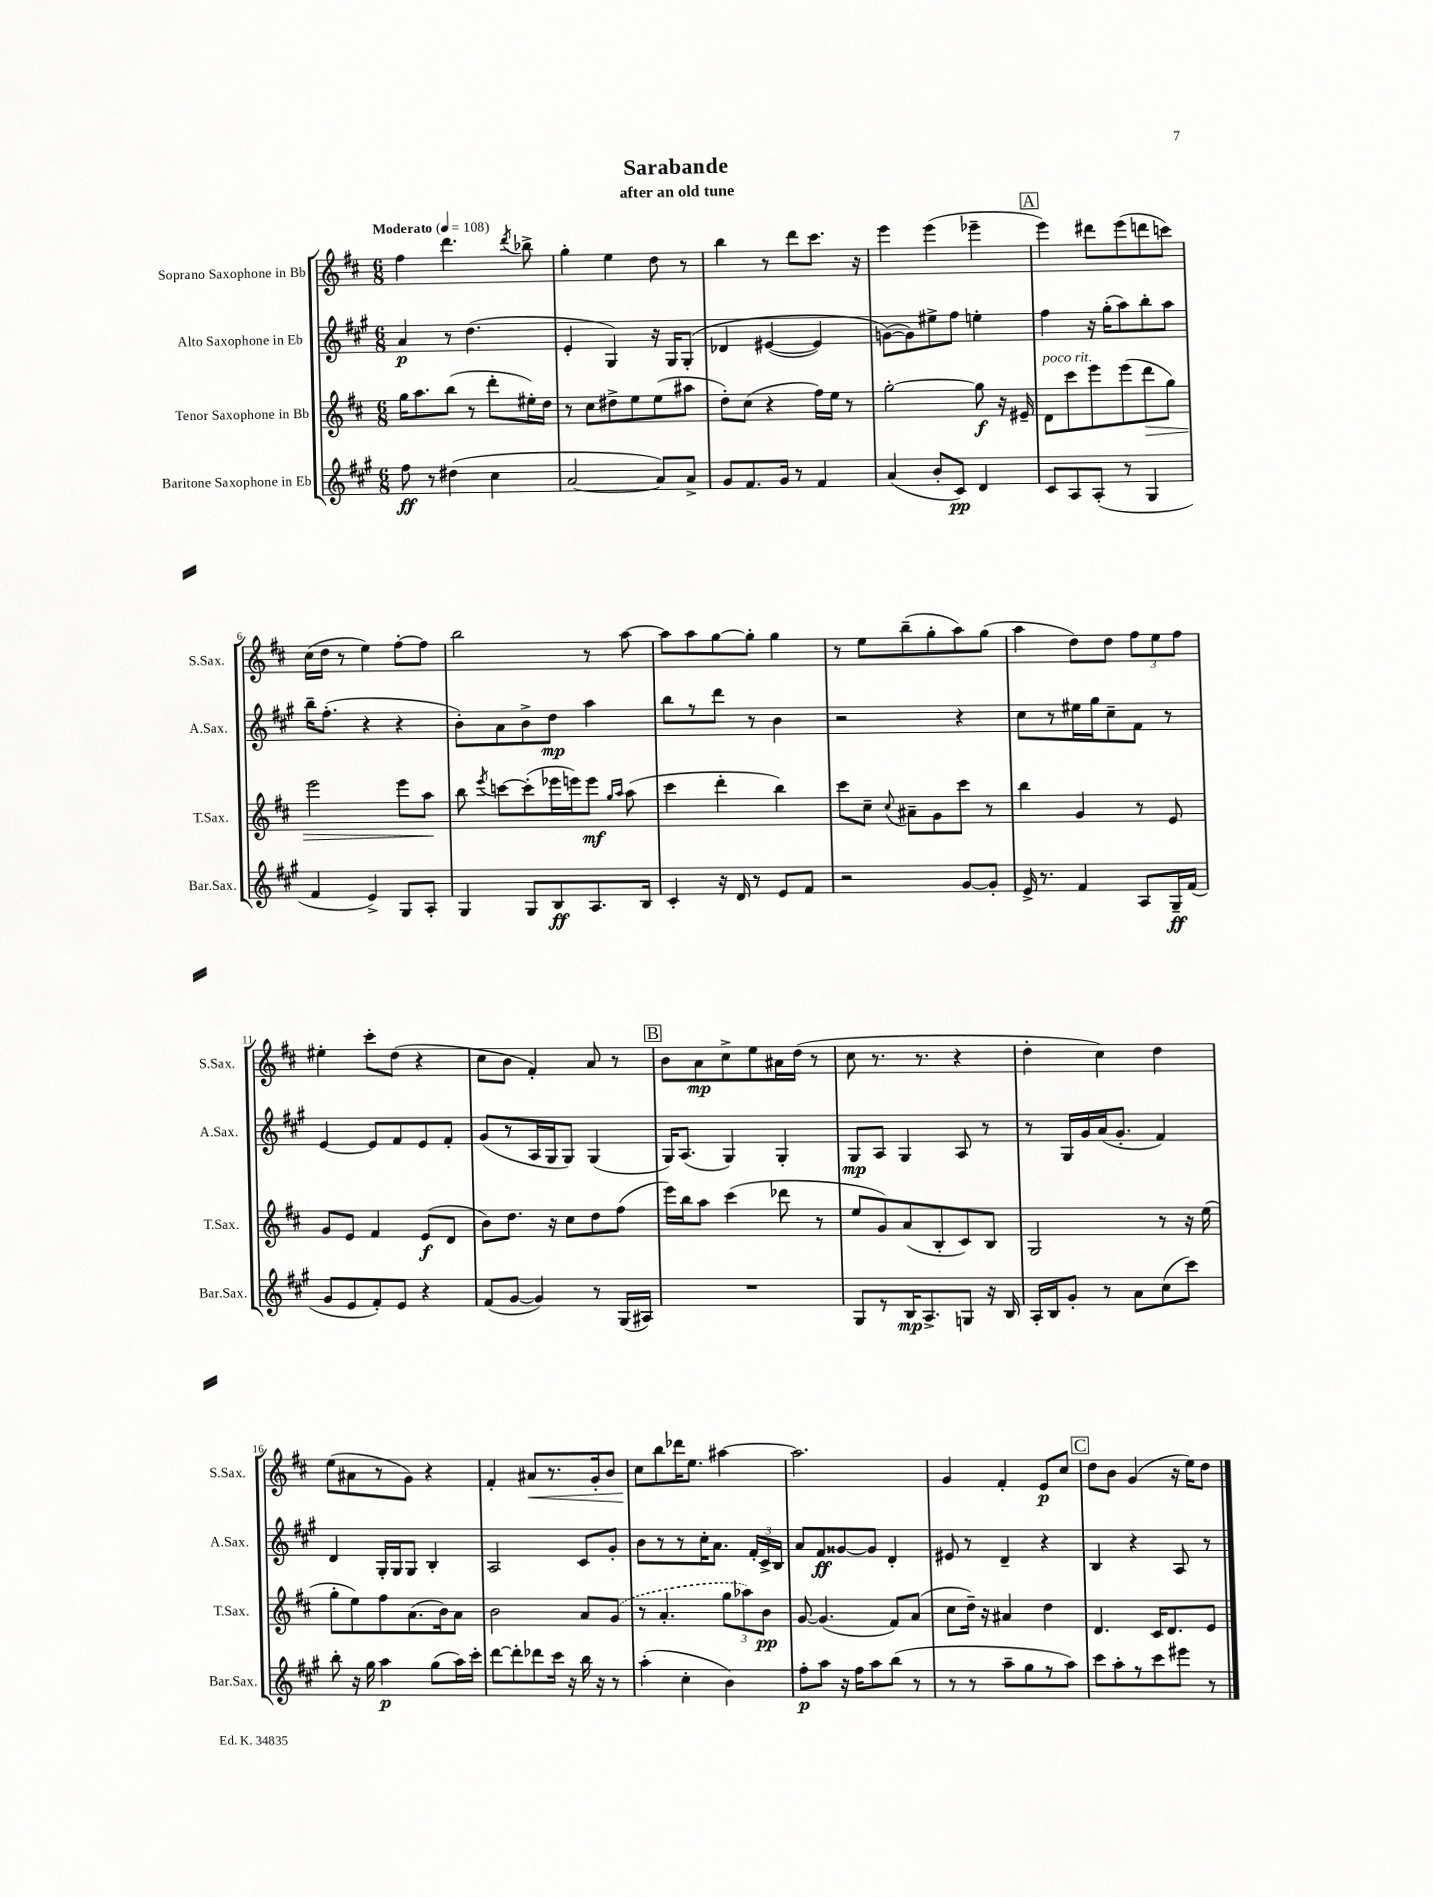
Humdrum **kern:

**kern	**dynam	**kern	**dynam	**kern	**dynam	**kern	**dynam
*part4	*part4	*part3	*part3	*part2	*part2	*part1	*part1
*staff4	*staff4	*staff3	*staff3	*staff2	*staff2	*staff1	*staff1
*I"Baritone Saxophone in Eb	*	*I"Tenor Saxophone in Bb	*	*I"Alto Saxophone in Eb	*	*I"Soprano Saxophone in Bb	*
*I'Bar.Sax.	*	*I'T.Sax.	*	*I'A.Sax.	*	*I'S.Sax.	*
*clefG2	*	*clefG2	*	*clefG2	*	*clefG2	*
*k[f#c#g#]	*	*k[f#c#]	*	*k[f#c#g#]	*	*k[f#c#]	*
*M6/8	*	*M6/8	*	*M6/8	*	*M6/8	*
*MM108	*	*MM108	*	*MM108	*	*MM108	*
=1	=1	=1	=1	=1	=1	=1	=1
!	!	!	!	!	!	!LO:TX:a:B:t=Moderato	!
8ff#\	ff	16gg\KL	.	4a/	p	4ff#\	.
.	.	8.aa\	.	.	.	.	.
8r	.	.	.	.	.	.	.
(4dd#X\	.	(8bb\J	.	8r	.	4.ddd\	.
.	.	8r	.	(4.dd\	.	.	.
4cc#\	.	8ddd'\L	.	.	.	.	.
.	.	.	.	.	.	8qddd/	.
.	.	16ee#X'\L)	.	.	.	8bb-X^\	.
.	.	16dd\JJ	.	.	.	.	.
=2	=2	=2	=2	=2	=2	=2	=2
[2a/	.	8r	.	4e'/	.	4gg'\	.
.	.	8cc#\L	.	.	.	.	.
.	.	8dd#X^\	.	4G#/)	.	4ee\	.
.	.	8ee\	.	.	.	.	.
8a/L])	.	(8ee\	.	16r	.	8dd\	.
.	.	.	.	16G#/KL	.	.	.
8a^/J	.	8aa#X\J	.	(8G#'/J	.	8r	.
=3	=3	=3	=3	=3	=3	=3	=3
8g#/L	.	8dd'\L)	.	4d-X/	.	4bb\	.
8.f#/	.	(8cc#\J	.	.	.	.	.
.	.	4r	.	([4e#X/	.	8r	.
16g#/Jk	.	.	.	.	.	.	.
8r	.	.	.	.	.	8ddd\L	.
4f#/	.	16ff#\LL)	.	4e#/])	.	8.ccc#\J	.
.	.	16ee\JJ	.	.	.	.	.
.	.	8r	.	.	.	.	.
.	.	.	.	.	.	16r	.
=4	=4	=4	=4	=4	=4	=4	=4
(4a/	.	[2gg'\	.	([8gn\L)	.	4eee\	.
.	.	.	.	8g\])	.	.	.
8b'/L	.	.	.	8ee#X^\	.	(4eee\	.
8c#/J)	pp	.	.	8ff#\J	.	.	.
4d/	.	8gg\]	f	4een'\	.	4eee-X~\	.
.	.	16r	.	.	.	.	.
.	.	16e#X~/	.	.	.	.	.
!!LO:REH:place=s1:t=A
=5	=5	=5	=5	=5	=5	=5	=5
!	!	!LO:TX:a:i:t=poco rit.	!	!	!	!	!
8c#/L	.	8d\L	.	4ff#\	.	4eee\)	.
8A/	.	8ccc#\	.	.	.	.	.
(8A'/J	.	8eee\	.	16r	.	8ddd#X\L	.
.	.	.	.	(16gg#'\KL	.	.	.
8r	.	(8eee\	.	8aa\)	.	(8eee\	.
!	!	!	!LO:HP:b	!	!	!	!
4G#/	.	8ddd\	>	8bb'\	.	8dddn\	.
.	.	8gg\J)	.	8aa\J	.	8cccn\J)	.
!!LO:LB:g=z
=6	=6	=6	=6	=6	=6	=6	=6
4f#/	.	2eee\	.	16bb~\KL	.	(16cc#\LL	.
.	.	.	.	(8.ff#'\J	.	16dd\JJ	.
.	.	.	.	.	.	8r	.
4e^/)	.	.	.	4r	.	4ee\)	.
8G#/L	.	8eee\L	.	4r	.	[8ff#'\L	.
8A'/J	.	8aa\J	.	.	.	8ff#\J]	.
.	.	.	]	.	.	.	.
=7	=7	=7	=7	=7	=7	=7	=7
4G#/	.	8bb\	.	8b'\L)	.	2bb\	.
.	.	8qeee/	.	.	.	.	.
.	.	[8cccn\L	.	8a\	.	.	.
8G#/L	.	(8ccc'\]	.	8b^\	.	.	.
8B/	ff	16eee-X\L	.	8dd\J	mp	.	.
.	.	16eeen\J)	.	.	.	.	.
8.A/	.	8eee\J	mf	4aa\	.	8r	.
.	.	16qqgg/LL	.	.	.	.	.
.	.	16qqaa/JJ	.	.	.	.	.
.	.	(8aa\	.	.	.	[8aa\	.
16B/Jk	.	.	.	.	.	.	.
=8	=8	=8	=8	=8	=8	=8	=8
4c#'/	.	4ccc#\	.	8bb\L	.	8aa\L]	.
.	.	.	.	8r	.	8aa\	.
16r	.	4ddd'\	.	8ddd\J	.	[8gg\	.
16d/	.	.	.	.	.	.	.
8r	.	.	.	8r	.	8gg'\J]	.
8e/L	.	4bb\)	.	4b\	.	4gg\	.
8f#/J	.	.	.	.	.	.	.
=9	=9	=9	=9	=9	=9	=9	=9
2r	.	8ccc#\L	.	2r	.	8r	.
.	.	8cc#~\J	.	.	.	8ee\L	.
.	.	8qqcc#/	.	.	.	.	.
.	.	8a#X~\L	.	.	.	(8bb~\	.
.	.	8g\	.	.	.	8gg'\	.
[8g#/L	.	8ccc#\J	.	4r	.	8aa\)	.
8g#'/J]	.	8r	.	.	.	(8gg\J	.
=10	=10	=10	=10	=10	=10	=10	=10
16e^/	.	4bb\	.	8cc#\L	.	4aa\	.
8.r	.	.	.	.	.	.	.
.	.	.	.	8r	.	.	.
4f#/	.	4g/	.	16ee#X\L	.	8dd\L)	.
.	.	.	.	16gg#\J	.	.	.
.	.	.	.	8cc#~\	.	8dd\J	.
8A/L	.	8r	.	8f#\J	.	12ff#\L	.
.	.	.	.	.	.	12ee\	.
16G#~/L	ff	8e/	.	8r	.	.	.
.	.	.	.	.	.	12ff#\J	.
(16f#/JJ	.	.	.	.	.	.	.
!!LO:LB:g=z
=11	=11	=11	=11	=11	=11	=11	=11
8g#/L	.	8g/L	.	[4e/	.	4ee#X'\	.
8e/	.	8e/J	.	.	.	.	.
8f#'/)	.	4f#/	.	8e/L]	.	8ccc#'\L	.
8e/J	.	.	.	8f#/	.	(8dd\J	.
4r	.	(8e/L	f	8e/	.	4r	.
.	.	8d/J	.	8f#'/J	.	.	.
=12	=12	=12	=12	=12	=12	=12	=12
(8f#/L	.	8b\L)	.	(8g#/L	.	8cc#\L	.
[8g#/J	.	8.dd\J	.	8r	.	8b\J	.
4g#/])	.	.	.	16A/L	.	4f#'/)	.
.	.	16r	.	16G#/J	.	.	.
.	.	8cc#\L	.	8G#/J)	.	.	.
8r	.	8dd\	.	(4G#/	.	8a/	.
(16G#/LL	.	(8ff#\J	.	.	.	8r	.
16A#X/JJ)	.	.	.	.	.	.	.
!!LO:REH:place=s1:t=B
=13	=13	=13	=13	=13	=13	=13	=13
2.r	.	16eee\LL)	.	16G#/KL)	.	8b\L	.
.	.	16bb\J	.	(8.A/J	.	.	.
.	.	8aa\J	.	.	.	8a\	mp
.	.	(4ccc#\	.	4G#/)	.	8cc#^\	.
.	.	.	.	.	.	8ee\	.
.	.	8ddd-X\	.	4G#'/	.	16a#X\L	.
.	.	.	.	.	.	(16dd\JJ	.
.	.	8r	.	.	.	8r	.
=14	=14	=14	=14	=14	=14	=14	=14
8G#/L	.	8ee/L	.	8G#/L	mp	8cc#\	.
8r	.	8g/)	.	8A/J	.	8.r	.
16B/K	mp	(8a/	.	4G#/	.	.	.
8.A^/	.	.	.	.	.	8.r	.
.	.	8B'/	.	.	.	.	.
8Gn/J	.	8c#/)	.	8A/	.	4r	.
16r	.	8B/J	.	8r	.	.	.
16B/	.	.	.	.	.	.	.
=15	=15	=15	=15	=15	=15	=15	=15
16A'/LL	.	2G/	.	8r	.	4dd'\	.
16B/J	.	.	.	.	.	.	.
8g#'/J	.	.	.	16G#/LL	.	.	.
.	.	.	.	16g#/	.	.	.
8r	.	.	.	(16a/J	.	4cc#\)	.
.	.	.	.	8.g#'/J	.	.	.
8a\L	.	.	.	.	.	.	.
(8cc#\	.	8r	.	4f#/)	.	4dd\	.
8ccc#\J)	.	16r	.	.	.	.	.
.	.	(16ee\	.	.	.	.	.
!!LO:LB:g=z
=16	=16	=16	=16	=16	=16	=16	=16
8bb'\	.	8gg'\L	.	4d/	.	(8ee\L	.
16r	.	8ee\)	.	.	.	8a#X\	.
16gg#\	.	.	.	.	.	.	.
4aa\	p	8ff#\	.	16G#'/LL	.	8r	.
.	.	.	.	16G#/J	.	.	.
.	.	(8.a\	.	8G#/J	.	8g\J)	.
(8gg#\L	.	.	.	4B'/	.	4r	.
.	.	16b\k)	.	.	.	.	.
16aa\L)	.	8a\J	.	.	.	.	.
16ccc#'\JJ	.	.	.	.	.	.	.
=17	=17	=17	=17	=17	=17	=17	=17
[8ddd\L	.	2b\	.	2A/	.	4f#'/	.
8ddd'\]	.	.	.	.	.	.	.
!	!	!	!	!	!	!	!LO:HP:b
8ddd-X\	.	.	.	.	.	8a#X/L	<
16ccc#\Jk	.	.	.	.	.	8.r	.
16r	.	.	.	.	.	.	.
16bb\	.	8a/L	.	8c#/L	.	.	.
16r	.	.	.	.	.	16g'/k	.
8r	.	(8g/J	.	8g#'/J	.	8b/J	.
=18	=18	=18	=18	=18	=18	=18	=18
(4aa'\	.	8r	.	8b\L	.	8cc#\L	.
.	.	4.a'/	.	8r	.	8bb\	[
4cc#'\	.	.	.	8r	.	16ddd-X\K	.
.	.	.	.	.	.	8.ee\J	.
.	.	.	.	16cc#'\K	.	.	.
.	.	.	.	8.a\J	.	.	.
4b\)	.	12gg\L	.	.	.	[4aa#X\	.
.	.	12aa-X\)	.	.	.	.	.
.	.	.	.	24f#'/LL	.	.	.
.	.	12b\J	pp	24c#^/	.	.	.
.	.	.	.	24B/JJ	.	.	.
=19	=19	=19	=19	=19	=19	=19	=19
8ff#'\L	p	[8g/	.	8a/L	.	2.aa#\]	.
8aa\J	.	(4.g/]	.	8f#/	ff	.	.
16r	.	.	.	[8g##X/	.	.	.
16ff#\KL	.	.	.	.	.	.	.
8aa\	.	.	.	8g##/J]	.	.	.
(8bb\J	.	8f#/L)	.	4d'/	.	.	.
8r	.	(8a/J	.	.	.	.	.
=20	=20	=20	=20	=20	=20	=20	=20
8r	.	8cc#\L	.	8e#X/	.	4g/	.
8r	.	16dd~\Jk)	.	8r	.	.	.
.	.	16r	.	.	.	.	.
8aa~\L	.	4a#X/	.	4d~/	.	4f#'/	.
8gg#\	.	.	.	.	.	.	.
8r	.	4dd\	.	4r	.	8e/L	p
8aa\J)	.	.	.	.	.	8cc#/J	.
!!LO:REH:place=s1:t=C
=21	=21	=21	=21	=21	=21	=21	=21
8ccc#\L	.	4.d/	.	4B/	.	8dd\L	.
8aa'\	.	.	.	.	.	8b\J	.
8r	.	.	.	4r	.	(4g/	.
8ccc#\	.	16c#/KL	.	.	.	.	.
.	.	8.d/	.	.	.	.	.
8eee#X\J	.	.	.	8A/	.	16r	.
.	.	.	.	.	.	16ee\KL)	.
8r	.	8e/J	.	8r	.	8dd\J	.
==	==	==	==	==	==	==	==
*-	*-	*-	*-	*-	*-	*-	*-
